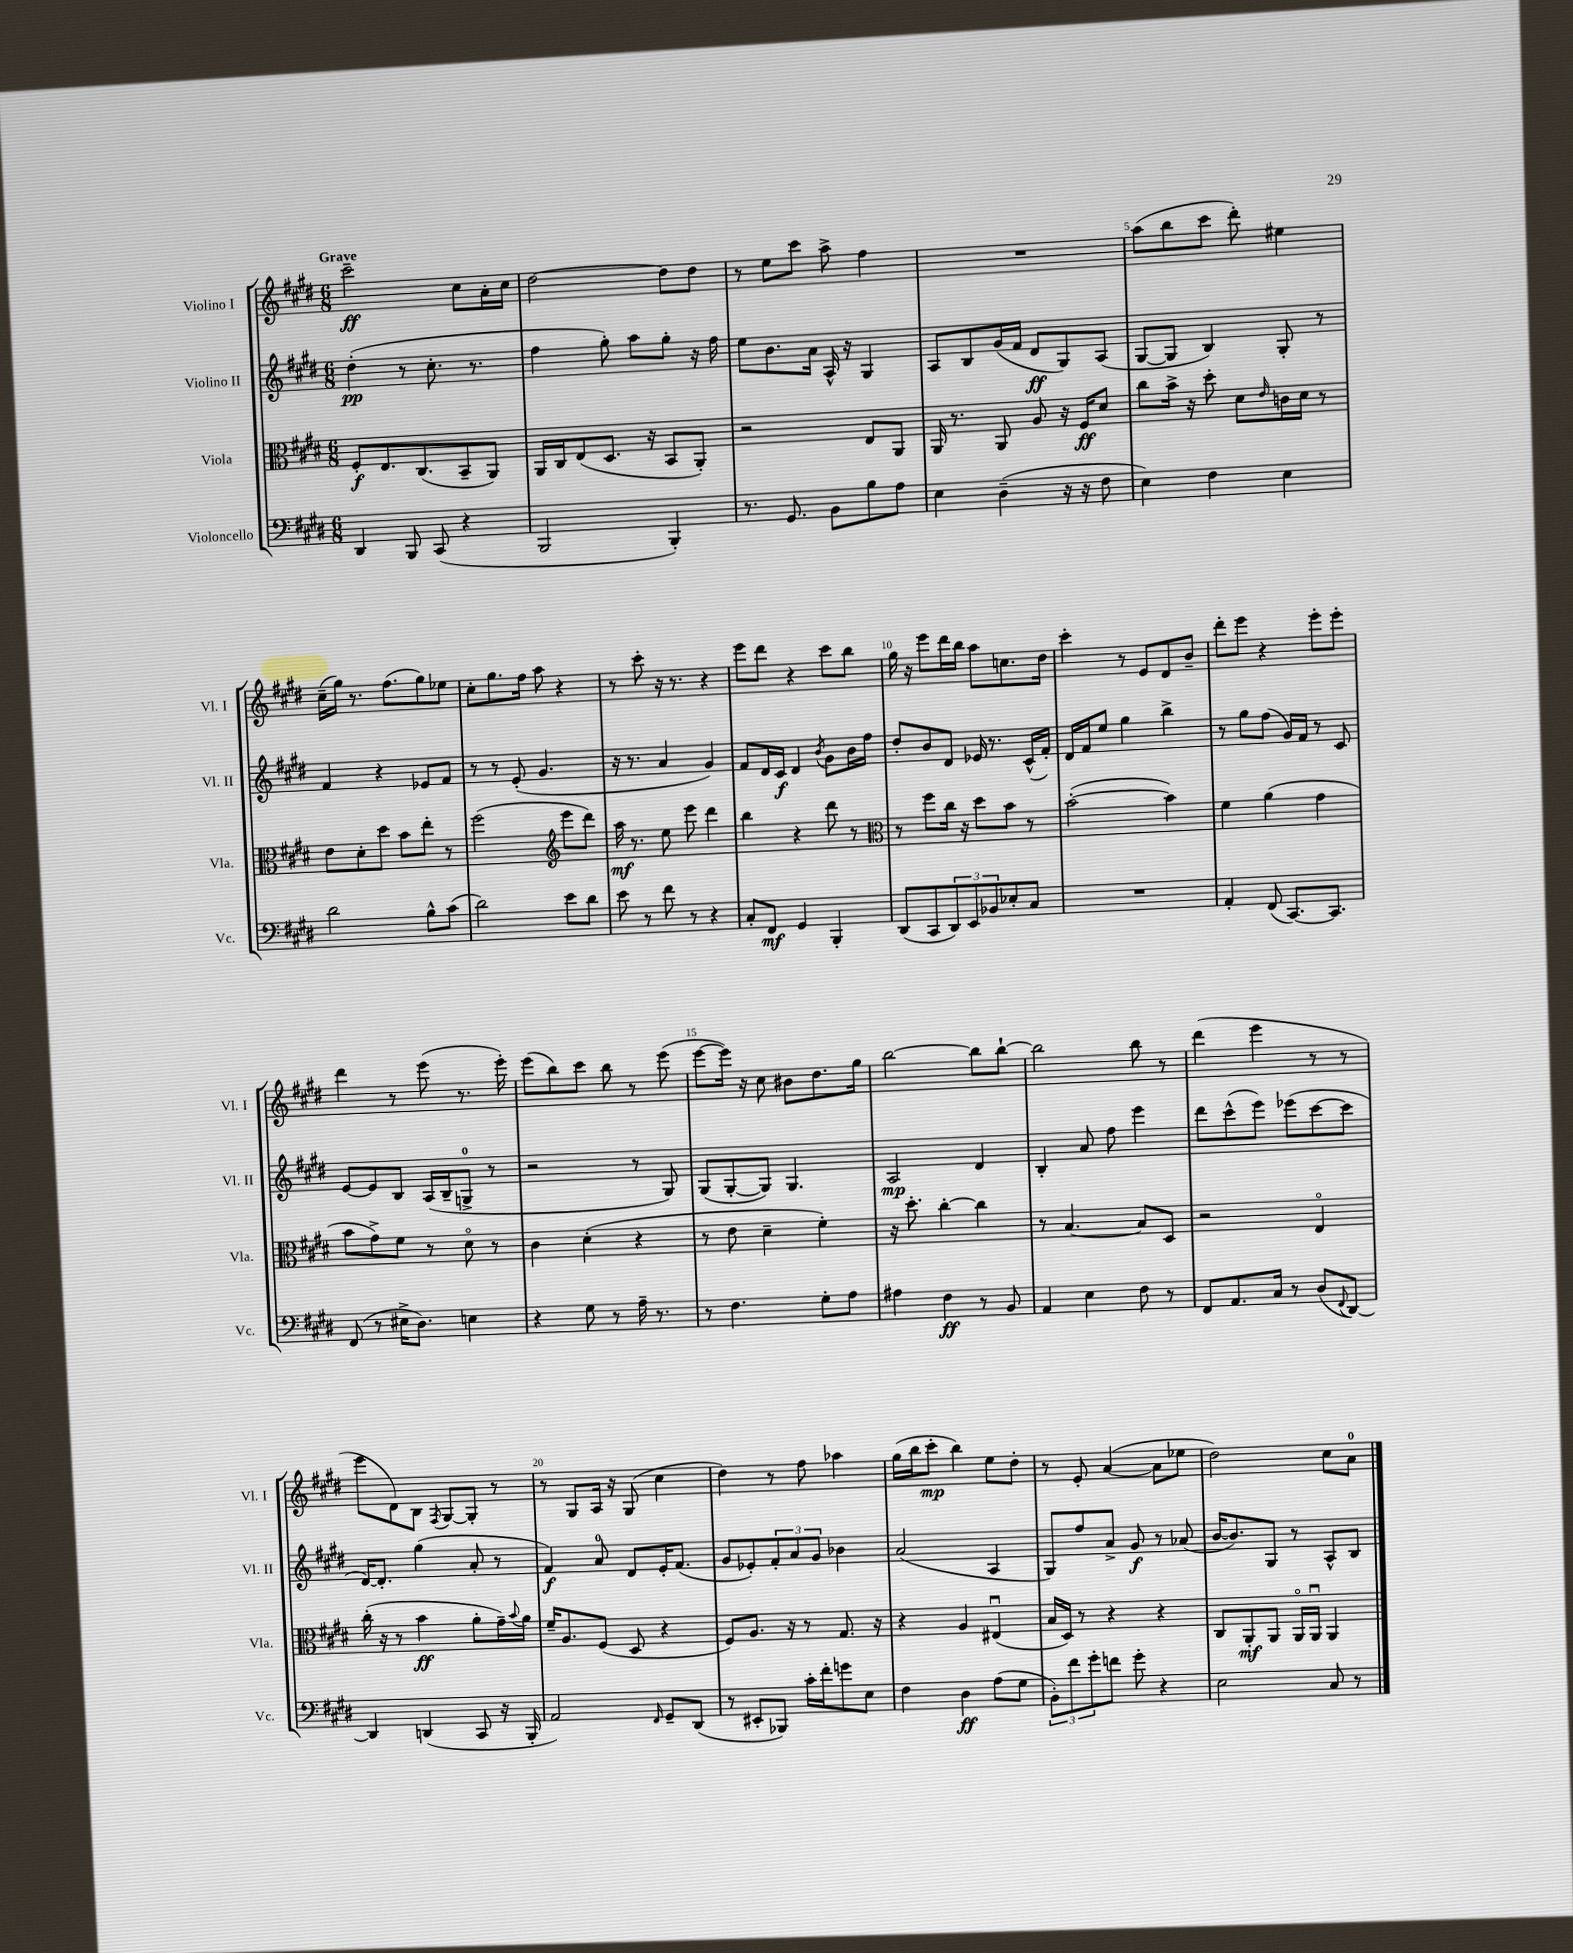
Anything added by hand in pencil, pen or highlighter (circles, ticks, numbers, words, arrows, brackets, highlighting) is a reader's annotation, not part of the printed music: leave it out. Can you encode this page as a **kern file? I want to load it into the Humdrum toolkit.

**kern	**dynam	**kern	**dynam	**kern	**dynam	**kern	**dynam
*part4	*part4	*part3	*part3	*part2	*part2	*part1	*part1
*staff4	*staff4	*staff3	*staff3	*staff2	*staff2	*staff1	*staff1
*I"Violoncello	*	*I"Viola	*	*I"Violino II	*	*I"Violino I	*
*I'Vc.	*	*I'Vla.	*	*I'Vl. II	*	*I'Vl. I	*
*clefF4	*	*clefC3	*	*clefG2	*	*clefG2	*
*k[f#c#g#d#]	*	*k[f#c#g#d#]	*	*k[f#c#g#d#]	*	*k[f#c#g#d#]	*
*M6/8	*	*M6/8	*	*M6/8	*	*M6/8	*
=1	=1	=1	=1	=1	=1	=1	=1
!	!	!	!	!	!	!LO:TX:a:B:t=Grave	!
4DD#/	.	8F#'/L	f	(4dd#'\	pp	2ccc#~\	ff
.	.	8.E/	.	.	.	.	.
8BBB/	.	.	.	8r	.	.	.
.	.	(8.C#/	.	.	.	.	.
(8CC#/	.	.	.	8.cc#'\	.	.	.
4r	.	8BB~/	.	.	.	8cc#\L	.
.	.	.	.	8.r	.	.	.
.	.	8AA/J)	.	.	.	16a'\L	.
.	.	.	.	.	.	16cc#\JJ	.
=2	=2	=2	=2	=2	=2	=2	=2
2BBB/	.	16AA/LL	.	4ff#\	.	[2dd#\	.
.	.	16C#/J	.	.	.	.	.
.	.	(8E/	.	.	.	.	.
.	.	8.D#/J	.	8gg#'\)	.	.	.
.	.	.	.	8aa\L	.	.	.
.	.	16r	.	.	.	.	.
4BBB'/)	.	8BB/L	.	8gg#'\J	.	8dd#\L]	.
.	.	8AA'/J)	.	16r	.	8dd#\J	.
.	.	.	.	16ff#\	.	.	.
=3	=3	=3	=3	=3	=3	=3	=3
8.r	.	2r	.	8ee\L	.	8r	.
.	.	.	.	8.b\	.	8ee\L	.
8.GG#/	.	.	.	.	.	.	.
.	.	.	.	.	.	8ccc#\J	.
.	.	.	.	16a\Jk	.	.	.
8BB\L	.	.	.	16A^^/	.	8aa^\	.
.	.	.	.	16r	.	.	.
8B\	.	8E/L	.	4G#/	.	4ff#\	.
8A\J	.	8AA/J	.	.	.	.	.
=4	=4	=4	=4	=4	=4	=4	=4
4E\	.	16AA/	.	8A/L	.	2.r	.
.	.	8.r	.	.	.	.	.
.	.	.	.	8B/	.	.	.
(4D#~\	.	8AA/	.	(16g#/L	.	.	.
.	.	.	.	16f#/JJ	.	.	.
.	.	8A/	.	8d#/L	ff	.	.
16r	.	16r	.	8G#/)	.	.	.
16r	.	16F#/KL	ff	.	.	.	.
8F#\	.	8d#/J	.	(8A/J	.	.	.
=5	=5	=5	=5	=5	=5	=5	=5
4E\)	.	8cc#\L	.	[8G#/L	.	(8aa\L	.
.	.	16b^\Jk	.	8G#/J]	.	8bb\	.
.	.	16r	.	.	.	.	.
4F#\	.	8dd#'\	.	4B/)	.	8ccc#\J	.
.	.	8d#\L	.	.	.	8ddd#'\)	.
.	.	16qqe/	.	.	.	.	.
4E\	.	16cn\L	.	8G#'/	.	4ee#X\	.
.	.	16d#\JJ	.	.	.	.	.
.	.	8r	.	8r	.	.	.
!!LO:LB:g=z
=6	=6	=6	=6	=6	=6	=6	=6
2d#\	.	8e\L	.	4f#/	.	(16cc#~\LL	.
.	.	.	.	.	.	16gg#\JJ)	.
.	.	8d#'\	.	.	.	8.r	.
.	.	8dd#\J	.	4r	.	.	.
.	.	.	.	.	.	(8.ff#\L	.
.	.	8b\L	.	.	.	.	.
8B^^\L	.	8ee'\J	.	8e-X/L	.	8gg#\)	.
(8c#\J	.	8r	.	8f#/J	.	8ee-X\J	.
=7	=7	=7	=7	=7	=7	=7	=7
2d#\)	.	(2ff#\	.	8r	.	8cc#'\L	.
.	.	.	.	8r	.	8.gg#\	.
.	.	.	.	(8e'/	.	.	.
.	.	.	.	.	.	16ff#\Jk	.
.	.	.	.	4.g#/	.	8aa\	.
*	*	*clefG2	*	*	*	*	*
8e\L	.	8eee\L	.	.	.	4r	.
8d#\J	.	8ddd#\J)	.	.	.	.	.
=8	=8	=8	=8	=8	=8	=8	=8
8e\	.	16aa\	mf	16r	.	8r	.
.	.	8.r	.	8.r	.	.	.
8r	.	.	.	.	.	8ccc#'\	.
8f#\	.	8ee\	.	4a/	.	16r	.
.	.	.	.	.	.	8.r	.
8r	.	8eee\	.	.	.	.	.
4r	.	4ddd#\	.	4g#/)	.	4r	.
=9	=9	=9	=9	=9	=9	=9	=9
8C#'/L	.	4bb\	.	8f#/L	.	8eee\L	.
8FF#/J	mf	.	.	16d#/L	.	8ddd#\J	.
.	.	.	.	16c#/JJ	f	.	.
4GG#/	.	4r	.	4d#/	.	4r	.
.	.	.	.	8qb/	.	.	.
4BBB'/	.	8ddd#\	.	8g#\L	.	8ccc#\L	.
.	.	8r	.	16b\L	.	8bb\J	.
.	.	.	.	16ff#\JJ	.	.	.
=10	=10	=10	=10	=10	=10	=10	=10
*	*	*clefC3	*	*	*	*	*
(8DD#/L	.	8r	.	8dd#'/L	.	16gg#\	.
.	.	.	.	.	.	16r	.
8CC#/	.	8ff#\L	.	8b/	.	8eee\L	.
12DD#/)	.	16cc#\Jk	.	8d#/J	.	16ddd#\L	.
.	.	16r	.	.	.	16bb\JJ	.
12EE/	.	.	.	.	.	.	.
.	.	8dd#\L	.	16e-X/	.	8aa\L	.
12BB-X/	.	.	.	.	.	.	.
.	.	.	.	8.r	.	.	.
8E-X'/	.	8b\J	.	.	.	8.ccn\	.
8C#/J	.	8r	.	(16c#^^/LL	.	.	.
.	.	.	.	16f#'/JJ)	.	16dd#\Jk	.
=11	=11	=11	=11	=11	=11	=11	=11
2.r	.	([2b'\	.	16d#/LL	.	4ccc#'\	.
.	.	.	.	16f#/J	.	.	.
.	.	.	.	8ee/J	.	.	.
.	.	.	.	4gg#\	.	8r	.
.	.	.	.	.	.	8e/L	.
.	.	4b\])	.	4bb^\	.	8d#/	.
.	.	.	.	.	.	8b~/J	.
=12	=12	=12	=12	=12	=12	=12	=12
4AA'/	.	4f#\	.	8r	.	8ddd#'\L	.
.	.	.	.	8gg#\L	.	8eee\J	.
(8FF#/	.	(4a\	.	(8ff#\J	.	4r	.
[8.CC#/L)	.	.	.	16g#/LL)	.	.	.
.	.	.	.	16f#/JJ	.	.	.
.	.	4g#\	.	8r	.	8eee'\L	.
8.CC#/J]	.	.	.	.	.	.	.
.	.	.	.	8c#/	.	8eee'\J	.
!!LO:LB:g=z
=13	=13	=13	=13	=13	=13	=13	=13
(8FF#/	.	8b\L	.	[8e/L	.	4ddd#\	.
8r	.	8g#^\)	.	8e/]	.	.	.
16E#X^\KL	.	8f#\J	.	8B/J	.	8r	.
8.D#\J)	.	.	.	.	.	.	.
.	.	8r	.	(16A/LL	.	(8eee\	.
.	.	.	.	16B~/J	.	.	.
4En\	.	8d#\	.	8Gn^/J	.	8.r	.
.	.	8r	.	8r	.	.	.
.	.	.	.	.	.	16eee'\)	.
=14	=14	=14	=14	=14	=14	=14	=14
4r	.	4c#\	.	2r	.	(8eee\L	.
.	.	.	.	.	.	8bb\)	.
8G#\	.	(4d#'\	.	.	.	8ccc#\J	.
8r	.	.	.	.	.	8bb\	.
16A~\	.	4r	.	8r	.	8r	.
8.r	.	.	.	.	.	.	.
.	.	.	.	8G#/)	.	(8eee\	.
=15	=15	=15	=15	=15	=15	=15	=15
8r	.	8r	.	(8G#/L	.	[8eee\L	.
4.F#\	.	8e\	.	[8G#'/	.	16eee\Jk])	.
.	.	.	.	.	.	16r	.
.	.	4d#~\	.	8G#/J])	.	8cc#\	.
.	.	.	.	4.G#/	.	8b#X\L	.
8G#'\L	.	4f#'\)	.	.	.	8.dd#\	.
8A\J	.	.	.	.	.	.	.
.	.	.	.	.	.	16gg#\Jk	.
=16	=16	=16	=16	=16	=16	=16	=16
4A#X\	.	16r	.	2A/	mp	[2bb\	.
.	.	8.dd#'\	.	.	.	.	.
4F#\	ff	[4cc#'\	.	.	.	.	.
8r	.	4cc#\]	.	4d#/	.	8bb\L]	.
8BB/	.	.	.	.	.	[8bb`\J	.
=17	=17	=17	=17	=17	=17	=17	=17
4AA/	.	8r	.	4B'/	.	2bb\]	.
.	.	[4.B/	.	.	.	.	.
4E\	.	.	.	8a/	.	.	.
.	.	.	.	8ff#\	.	.	.
8F#\	.	8B/L]	.	4eee\	.	8bb\	.
8r	.	8D#/J	.	.	.	8r	.
=18	=18	=18	=18	=18	=18	=18	=18
8FF#/L	.	2r	.	8ddd#\L	.	(4ddd#\	.
8.AA/	.	.	.	(8ccc#^^\	.	.	.
.	.	.	.	8eee\J)	.	4eee\	.
16C#/Jk	.	.	.	.	.	.	.
8r	.	.	.	(8eee-X\L	.	.	.
(8D#/L	.	4E/	.	[8ccc#\	.	8r	.
8qqFF#/	.	.	.	.	.	.	.
[8DD#/J)	.	.	.	8ccc#\J]	.	8r	.
!!LO:LB:g=z
=19	=19	=19	=19	=19	=19	=19	=19
4DD#/]	.	(16cc#'\	.	[16d#/KL)	.	8eee\L	.
.	.	16r	.	8.d#'/J]	.	.	.
.	.	8r	.	.	.	8d#\)	.
(4DDn/	.	4b\	ff	(4gg#\	.	8B\J	.
.	.	.	.	.	.	8qF#/	.
.	.	.	.	.	.	[8G#/L	.
8CC#/	.	8a'\L	.	8a'/	.	8G#'/J]	.
16r	.	16g#~\L)	.	8r	.	8r	.
.	.	8qqb/	.	.	.	.	.
16BBB'/	.	16a\JJ	.	.	.	.	.
=20	=20	=20	=20	=20	=20	=20	=20
2AA/)	.	16f#~/KL	.	4f#/)	f	8r	.
.	.	8.A/	.	.	.	.	.
.	.	.	.	.	.	8G#/L	.
.	.	(8F#/J	.	8a/	.	16A/Jk	.
.	.	.	.	.	.	16r	.
.	.	8D#/	.	8d#/L	.	(8G#/	.
16qqFF#/	.	.	.	.	.	.	.
8GG#~/L	.	4r	.	16e'/K	.	4cc#\	.
.	.	.	.	(8.f#/J	.	.	.
(8DD#/J	.	.	.	.	.	.	.
=21	=21	=21	=21	=21	=21	=21	=21
8r	.	8F#/L)	.	8g#/L	.	4dd#\)	.
8EE#X'/L	.	8.A/J	.	8e-X'/)	.	.	.
8BBB-X/J)	.	.	.	12f#'/	.	8r	.
.	.	16r	.	.	.	.	.
.	.	.	.	12a/	.	.	.
16c#'\LL	.	8r	.	.	.	8ff#\	.
.	.	.	.	12g#/J	.	.	.
16f#'\J	.	.	.	.	.	.	.
8gn\	.	8.G#/	.	4b-X\	.	4aa-X\	.
8E\J	.	.	.	.	.	.	.
.	.	16r	.	.	.	.	.
=22	=22	=22	=22	=22	=22	=22	=22
4F#\	.	4r	.	(2a/	.	(16gg#\LL	.
.	.	.	.	.	.	16bb\J	.
.	.	.	.	.	.	8ccc#'\J	mp
4D#\	ff	4A/	.	.	.	4bb\)	.
(8A\L	.	(4E#Xu/	.	4A/	.	8ee\L	.
8G#\J	.	.	.	.	.	8dd#'\J	.
=23	=23	=23	=23	=23	=23	=23	=23
12BB'\L)	.	16B/LL	.	8G#/L)	.	8r	.
.	.	16D#/JJ)	.	.	.	.	.
12f#\	.	.	.	.	.	.	.
.	.	8r	.	8ff#/	.	8e'/	.
12g#'\	.	.	.	.	.	.	.
8fn\J	.	4r	.	8a^/J	.	([4a/	.
8g#'\	.	.	.	8g#/	f	.	.
4r	.	4r	.	8r	.	8a\L]	.
.	.	.	.	(8a-X/	.	8ee-X\J	.
=24	=24	=24	=24	=24	=24	=24	=24
2E\	.	8C#/L	.	[16b/KL	.	2dd#\)	.
.	.	.	.	8.b/])	.	.	.
.	.	8AA'/	mf	.	.	.	.
.	.	8AA/J	.	8G#/J	.	.	.
.	.	16AA/LL	.	8r	.	.	.
.	.	16AAu/JJ	.	.	.	.	.
8C#/	.	4AA/	.	8A^^/L	.	8cc#\L	.
8r	.	.	.	8B/J	.	8a\J	.
==	==	==	==	==	==	==	==
*-	*-	*-	*-	*-	*-	*-	*-
